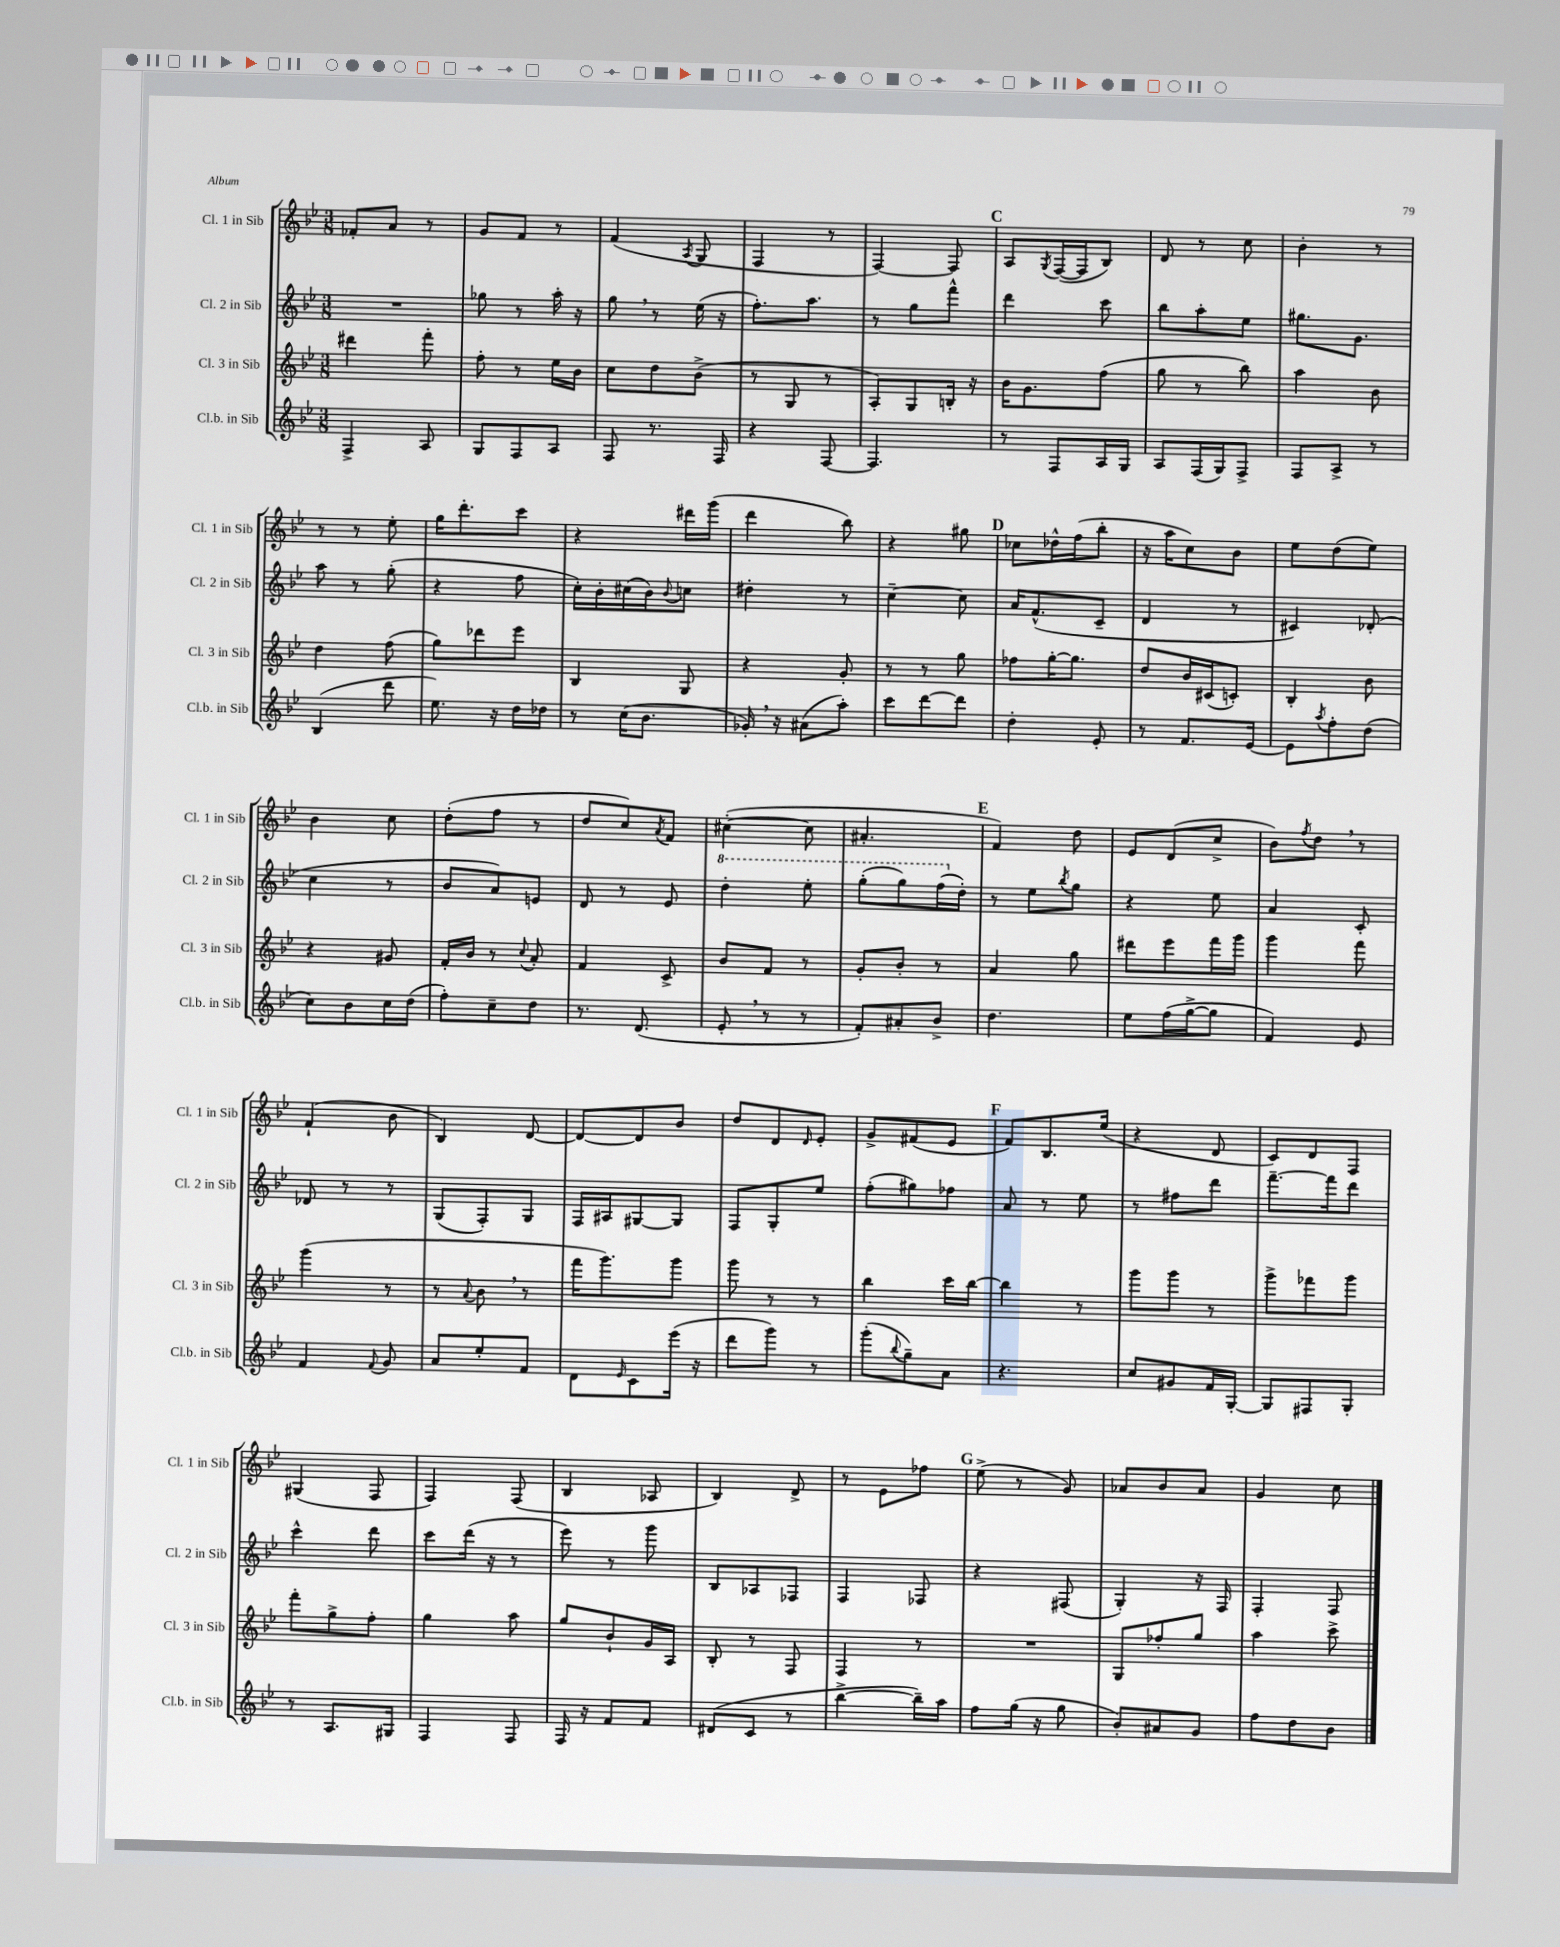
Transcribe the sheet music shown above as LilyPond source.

<<
\new StaffGroup <<
\new Staff = "s0" \with { instrumentName = "Cl. 1 in Sib" shortInstrumentName = "Cl. 1 in Sib" } {
    \clef treble \key bes \major \numericTimeSignature \time 3/8
    fes'8-. a'8 r8 |
    g'8 f'8 r8 |
    f'4( \acciaccatura { a8 } g8 |
    f4 r8 |
    f4~) f8 |
    \mark \markup { \bold "C" } a8 \acciaccatura { g8 } f16~( f16 bes8) |
    d'8 r8 c''8 |
    bes'4-. r8 |
    r8 r8 ees''8-. |
    g''16 d'''8.-. c'''8 |
    r4 dis'''16 g'''16( |
    d'''4 bes''8) |
    r4 gis''8 |
    \mark \markup { \bold "D" } ces''8 des''16-^ f''16( bes''8-. |
    r16 a''16 c''8) bes'8 |
    ees''8 d''8( ees''8) |
    bes'4 c''8 |
    d''8-.( f''8 r8 |
    d''8 c''8) \acciaccatura { a'8 } f'8 |
    cis''4~-.( cis''8 |
    ais'4.-. |
    \mark \markup { \bold "E" } f'4) d''8 |
    ees'8 d'8( c''8-> |
    bes'8) \acciaccatura { f''8 } d''8 \breathe r8 |
    f'4-!( bes'8 |
    bes4) d'8~ |
    d'8~ d'8 bes'8 |
    d''8 d'8 \grace { d'16 } ees'8-. |
    g'8-> fis'8( ees'8 |
    \mark \markup { \bold "F" } f'8) bes8. ees''16( |
    r4 d'8 |
    c'8) d'8 f8 |
    gis4( f8 |
    f4) f8( |
    bes4 aes8 |
    bes4) d'8-> |
    r8 ees'8 fes''8 |
    \mark \markup { \bold "G" } ees''8->( r8 g'8) |
    aes'8 bes'8 aes'8 |
    g'4 c''8 \bar "|." |
}
\new Staff = "s1" \with { instrumentName = "Cl. 2 in Sib" shortInstrumentName = "Cl. 2 in Sib" } {
    \clef treble \key bes \major \numericTimeSignature \time 3/8
    R4. |
    ges''8 r8 a''16-. r16 |
    g''8 \breathe r8 ees''16( r16 |
    f''8.-.) a''8. |
    r8 g''8 f'''8-^ |
    \mark \markup { \bold "C" } d'''4 c'''8 |
    bes''8 a''8-. ees''8 |
    gis''8. g'8. |
    a''8 r8 g''8-.( |
    r4 f''8 |
    c''16-.) bes'16-. cis''16( bes'16) \appoggiatura { bes'8 } c''8 |
    dis''4-. r8 |
    c''4~-- c''8 |
    \mark \markup { \bold "D" } a'16 f'8.-^( c'8-- |
    d'4 r8 |
    cis'4) des'8-.( |
    c''4 r8 |
    bes'8 a'8) e'8 |
    d'8 r8 ees'8 |
    \ottava #1 d'''4-. ees'''8-. |
    g'''8-.( g'''8) f'''16( \ottava #0 d''16-.) |
    \mark \markup { \bold "E" } r8 ees''8 \acciaccatura { bes''8 } g''8 |
    r4 ees''8 |
    a'4 c'8-. |
    des'8 r8 r8 |
    g8( f8-.) g8 |
    f16 ais16 gis8~ gis8 |
    f8 g8-. ees''8 |
    f''8-.( gis''8) fes''8 |
    \mark \markup { \bold "F" } a'8 r8 ees''8 |
    r8 fis''8 d'''8 |
    f'''8.~-- f'''16 d'''8 |
    c'''4-^ d'''8 |
    c'''8 d'''16( r16 r8 |
    ees'''8) r8 g'''8 |
    bes8 aes8 fes8 |
    f4 fes8 |
    \mark \markup { \bold "G" } r4 fis8( |
    g4-.) r16 f16 |
    f4-. f8 \bar "|." |
}
\new Staff = "s2" \with { instrumentName = "Cl. 3 in Sib" shortInstrumentName = "Cl. 3 in Sib" } {
    \clef treble \key bes \major \numericTimeSignature \time 3/8
    dis'''4 f'''8-. |
    f''8-. r8 ees''16 bes'16 |
    c''8 d''8 bes'8->( |
    r8 g8 r8 |
    a8-.) g8 b16-. r16 |
    \mark \markup { \bold "C" } bes'16 g'8. f''8( |
    g''8 r8 bes''8) |
    a''4 bes'8 |
    d''4 f''8( |
    g''8) des'''8 ees'''8 |
    bes4 g8 |
    r4 g'8-. |
    r8 r8 g''8 |
    \mark \markup { \bold "D" } fes''8 g''16~-. g''8. |
    d''8 bes'16 cis'16( c'8-.) |
    bes4-. bes'8 |
    r4 gis'8 |
    f'16-. bes'16 r8 \appoggiatura { c''8 } a'8-. |
    f'4 c'8-> |
    bes'8 f'8 r8 |
    g'8-. bes'8-. r8 |
    \mark \markup { \bold "E" } a'4 g''8 |
    dis'''8 ees'''8 f'''16 g'''16 |
    g'''4 f'''8 |
    g'''4( r8 |
    r8 \appoggiatura { a'8 } bes'8 \breathe r8 |
    f'''16 g'''8.) g'''8 |
    g'''8 r8 r8 |
    bes''4 c'''16 bes''16~ |
    \mark \markup { \bold "F" } bes''4 r8 |
    g'''8 g'''8 r8 |
    g'''8-> fes'''8 g'''8 |
    f'''8-. g''8-> f''8-. |
    g''4 a''8 |
    g''8 bes'8-! g'16 a16 |
    bes8-. r8 f8 |
    f4 r8 |
    \mark \markup { \bold "G" } R4. |
    g8 fes''8-. g''8 |
    a''4 c'''8-> \bar "|." |
}
\new Staff = "s3" \with { instrumentName = "Cl.b. in Sib" shortInstrumentName = "Cl.b. in Sib" } {
    \clef treble \key bes \major \numericTimeSignature \time 3/8
    f4-> a8 |
    g8 f8 a8 |
    f8 r8. f16 |
    r4 f8~ |
    f4. |
    \mark \markup { \bold "C" } r8 f8 a16 g16 |
    a8 f16( g16) f8-> |
    f8 a8-> r8 |
    bes4( d'''8 |
    ees''8.) r16 d''16 des''16 |
    r8 c''16( bes'8. |
    ges'16-.) \breathe r16 ais'8( a''8-.) |
    c'''8 d'''8~ d'''8 |
    \mark \markup { \bold "D" } d''4-. ees'8-. |
    r8 f'8. ees'16~ |
    ees'8 \acciaccatura { a''8 } f''8-. d''8( |
    c''8) bes'8 c''16 d''16( |
    f''8-.) c''8-- d''8 |
    r8. d'8.( |
    ees'8-. \breathe r8 r8 |
    f'8-.) ais'8-. bes'8-> |
    \mark \markup { \bold "E" } d''4. |
    ees''8 f''16( g''16~-> g''8 |
    f'4) ees'8 |
    f'4 \appoggiatura { f'8 } g'8 |
    a'8 ees''8-. f'8 |
    d'8 \grace { ees'16 } c'8 ees'''16( r16 |
    d'''8 g'''8) r8 |
    g'''8-.( \appoggiatura { bes''8 } g''8--) a'8 |
    \mark \markup { \bold "F" } r4. |
    c''8 gis'8 f'16 g16~-. |
    g8 fis8 g8-. |
    r8 a8. gis16 |
    f4 f8 |
    f16 r16 f'8 f'8 |
    dis'8( c'8 r8 |
    bes''4~-> bes''16--) a''16 |
    \mark \markup { \bold "G" } f''8 g''16( r16 g''8 |
    bes'8-.) ais'8 g'8 |
    f''8 d''8 bes'8 \bar "|." |
}
>>
>>
\layout { \context { \Score \remove "Bar_number_engraver" } }
